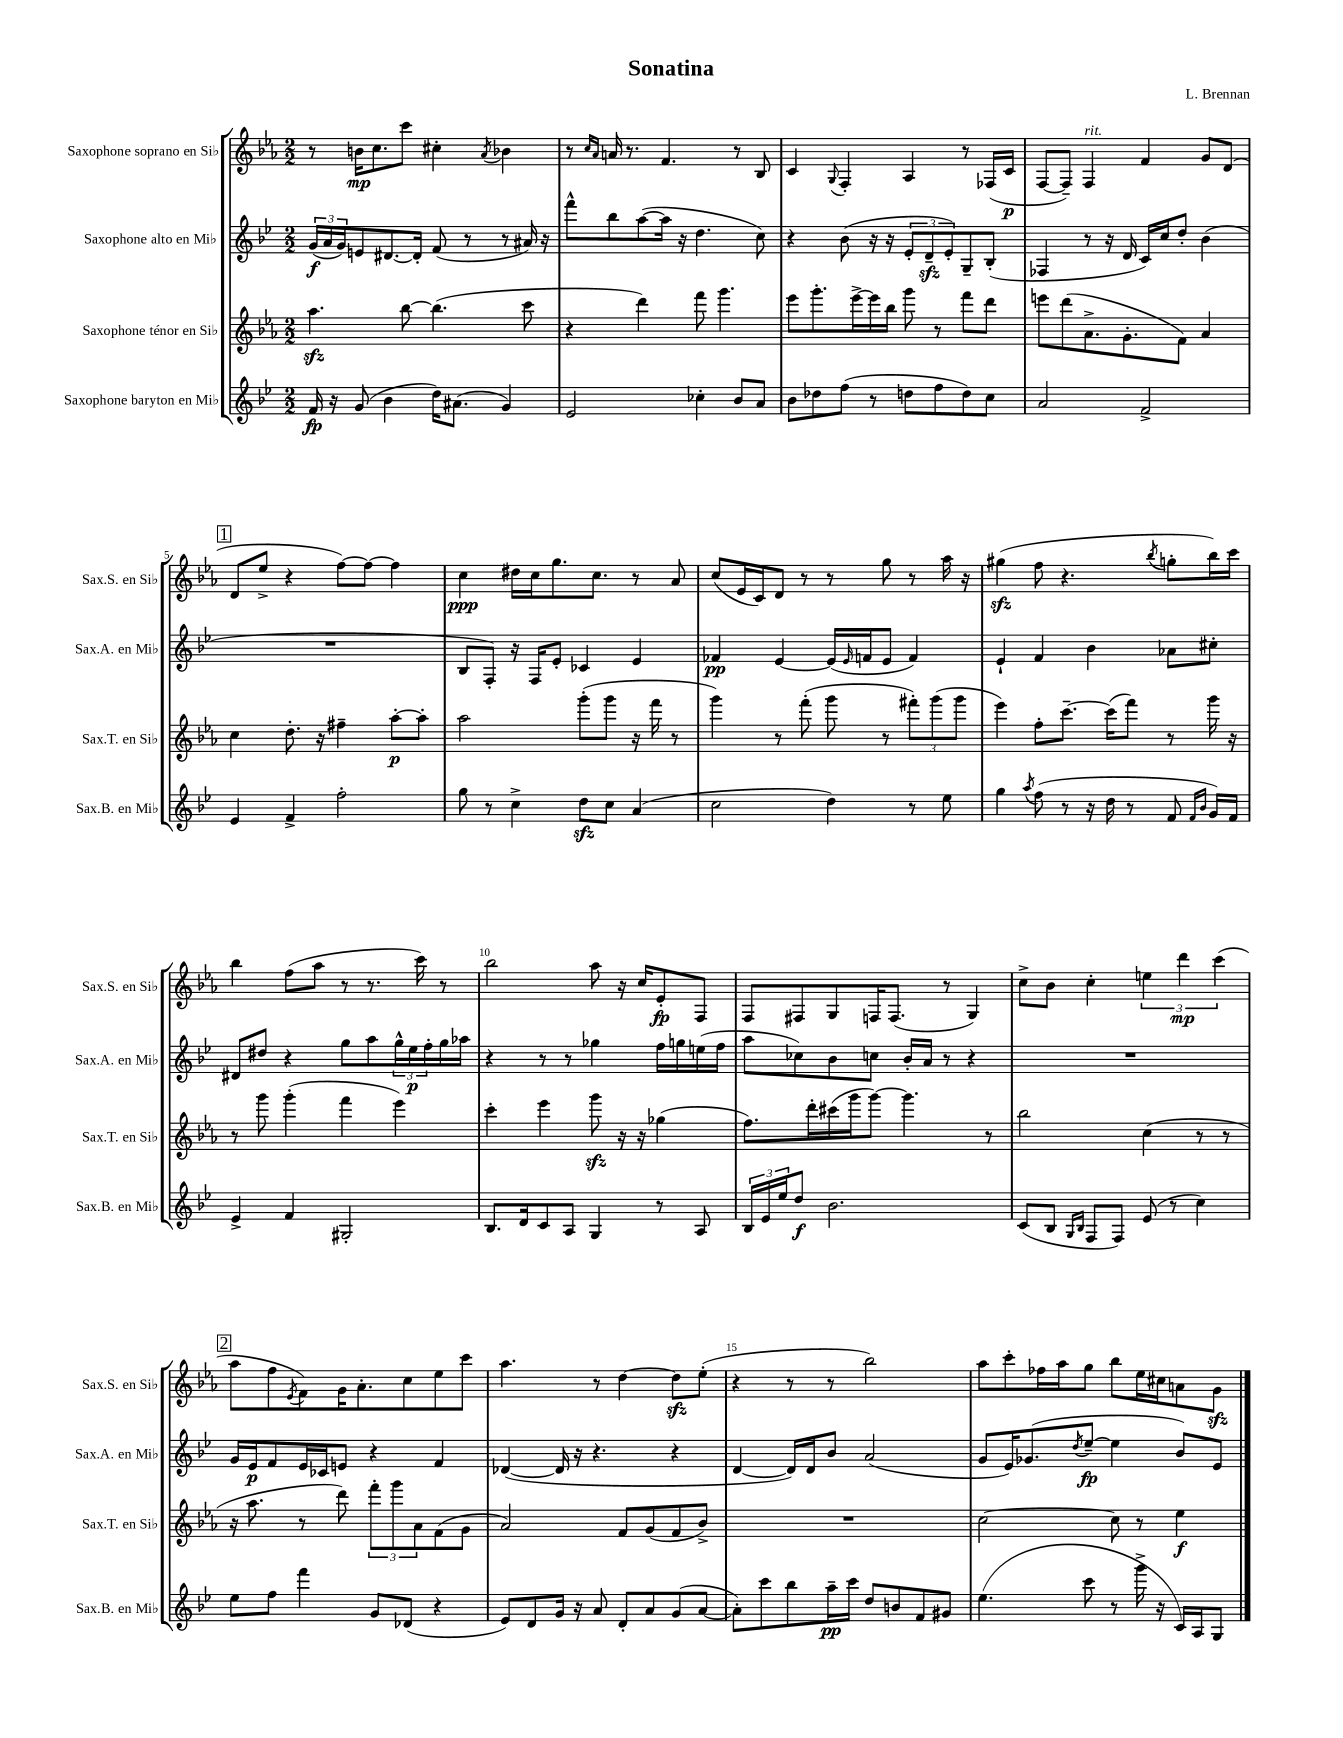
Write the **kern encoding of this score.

**kern	**dynam	**kern	**dynam	**kern	**dynam	**kern	**dynam
*part4	*part4	*part3	*part3	*part2	*part2	*part1	*part1
*staff4	*staff4	*staff3	*staff3	*staff2	*staff2	*staff1	*staff1
*I"Saxophone baryton en Mi♭	*	*I"Saxophone ténor en Si♭	*	*I"Saxophone alto en Mi♭	*	*I"Saxophone soprano en Si♭	*
*I'Sax.B. en Mi♭	*	*I'Sax.T. en Si♭	*	*I'Sax.A. en Mi♭	*	*I'Sax.S. en Si♭	*
*clefG2	*	*clefG2	*	*clefG2	*	*clefG2	*
*k[b-e-]	*	*k[b-e-a-]	*	*k[b-e-]	*	*k[b-e-a-]	*
*M2/2	*	*M2/2	*	*M2/2	*	*M2/2	*
=1	=1	=1	=1	=1	=1	=1	=1
16f/	fp	4.aa-zz\	.	(24g/LL	f	8r	.
.	.	.	.	24a/	.	.	.
16r	.	.	.	.	.	.	.
.	.	.	.	24g/J)	.	.	.
(8g/	.	.	.	8en/	.	16bn\KL	mp
.	.	.	.	.	.	8.cc\	.
4b-\	.	.	.	[8.d#X/	.	.	.
.	.	[8bb-\	.	.	.	8ccc\J	.
.	.	.	.	16d#'/Jk]	.	.	.
16dd\KL)	.	(4.bb-\]	.	(8f/	.	4cc#X'\	.
(8.a#X\J	.	.	.	.	.	.	.
.	.	.	.	8r	.	.	.
.	.	.	.	.	.	8qa-/	.
4g/)	.	.	.	8r	.	4b-X\	.
.	.	8ccc\	.	16a#X/)	.	.	.
.	.	.	.	16r	.	.	.
=2	=2	=2	=2	=2	=2	=2	=2
2e-/	.	4r	.	8fff^^\L	.	8r	.
.	.	.	.	.	.	16qqcc/LL	.
.	.	.	.	.	.	16qqa-/JJ	.
.	.	.	.	8bb-\	.	16an/	.
.	.	.	.	.	.	8.r	.
.	.	4ddd\)	.	([8aa\	.	.	.
.	.	.	.	16aa\Jk]	.	4.f/	.
.	.	.	.	16r	.	.	.
4cc-X'\	.	8fff\	.	4.dd\	.	.	.
.	.	4.ggg\	.	.	.	.	.
8b-/L	.	.	.	.	.	8r	.
8a/J	.	.	.	8cc\)	.	8B-/	.
=3	=3	=3	=3	=3	=3	=3	=3
8b-\L	.	8eee-\L	.	4r	.	4c/	.
8dd-X\	.	8.ggg'\	.	.	.	.	.
.	.	.	.	.	.	8qqG/	.
(8ff\J	.	.	.	(8b-\	.	4F'/	.
.	.	[16eee-^\L	.	.	.	.	.
8r	.	16eee-\]	.	16r	.	.	.
.	.	16bb-\JJ	.	16r	.	.	.
8ddn\L	.	8ggg\	.	12e-'/L	.	4A-/	.
.	.	.	.	12dzz~/	.	.	.
8ff\	.	8r	.	.	.	.	.
.	.	.	.	12e-'/)	.	.	.
8dd\)	.	8fff\L	.	8G~/	.	8r	.
8cc\J	.	8ddd\J	.	(8B-'/J	.	(16F-X/LL	.
.	.	.	.	.	.	16c/JJ	p
=4	=4	=4	=4	=4	=4	=4	=4
2a/	.	8eeen\L	.	4F-X/	.	[8F/L	.
.	.	(8ddd\	.	.	.	8F~/J])	.
!	!	!	!	!	!	!LO:TX:a:i:t=rit.	!
.	.	8.a-^\	.	8r	.	4F/	.
.	.	.	.	16r	.	.	.
.	.	8.g'\	.	16d/	.	.	.
2f^/	.	.	.	16c/LL)	.	4f/	.
.	.	.	.	16cc/J	.	.	.
.	.	8f\J)	.	8dd'/J	.	.	.
.	.	4a-/	.	(4b-\	.	8g/L	.
.	.	.	.	.	.	(8d/J	.
!!LO:LB:g=z
!!LO:REH:place=s1:t=1
=5	=5	=5	=5	=5	=5	=5	=5
4e-/	.	4cc\	.	1r	.	8d/L	.
.	.	.	.	.	.	8ee-^/J	.
4f^/	.	8.dd'\	.	.	.	4r	.
.	.	16r	.	.	.	.	.
2ff'\	.	4ff#X~\	.	.	.	[8ff\L)	.
.	.	.	.	.	.	8ff\J_	.
.	.	[8aa-'\L	p	.	.	4ff\]	.
.	.	8aa-'\J]	.	.	.	.	.
=6	=6	=6	=6	=6	=6	=6	=6
8gg\	.	2aa-\	.	8B-/L	.	4cc\	ppp
8r	.	.	.	8F'/J)	.	.	.
4cc^\	.	.	.	16r	.	16dd#X\LL	.
.	.	.	.	16F/KL	.	16cc\J	.
.	.	.	.	8e-'/J	.	8.gg\	.
8ddzz\L	.	(8ggg'\L	.	4c-X/	.	.	.
.	.	.	.	.	.	8.cc\J	.
8cc\J	.	8ggg\J	.	.	.	.	.
(4a/	.	16r	.	4e-/	.	8r	.
.	.	16fff\	.	.	.	.	.
.	.	8r	.	.	.	8a-/	.
=7	=7	=7	=7	=7	=7	=7	=7
2cc\	.	4ggg\)	.	4f-X/	pp	(8cc/L	.
.	.	.	.	.	.	16e-/L	.
.	.	.	.	.	.	16c/J)	.
.	.	8r	.	[4e-/	.	8d/J	.
.	.	(8fff'\	.	.	.	8r	.
4dd\)	.	8ggg\	.	(16e-/LL]	.	8r	.
.	.	.	.	16qqe-/	.	.	.
.	.	.	.	16fn/J	.	.	.
.	.	8r	.	8e-/J	.	8gg\	.
8r	.	12fff#X'\L)	.	4f/)	.	8r	.
.	.	(12ggg\	.	.	.	.	.
8ee-\	.	.	.	.	.	16aa-\	.
.	.	12ggg\J	.	.	.	.	.
.	.	.	.	.	.	16r	.
=8	=8	=8	=8	=8	=8	=8	=8
4gg\	.	4eee-\)	.	4e-`/	.	(4gg#Xzz\	.
8qaa/	.	.	.	.	.	.	.
(8ff\	.	8ff'\L	.	4f/	.	8ff\	.
8r	.	[8.ccc~\J	.	.	.	4.r	.
16r	.	.	.	4b-\	.	.	.
16dd\	.	(16ccc\KL]	.	.	.	.	.
8r	.	8fff\J)	.	.	.	.	.
.	.	.	.	.	.	8qbb-/	.
8f/	.	8r	.	8a-X\L	.	8ggn'\L	.
16qqf/LL	.	.	.	.	.	.	.
16qqb-/JJ	.	.	.	.	.	.	.
16g/LL)	.	16ggg\	.	8cc#X'\J	.	16bb-\L)	.
16f/JJ	.	16r	.	.	.	16ccc\JJ	.
!!LO:LB:g=z
=9	=9	=9	=9	=9	=9	=9	=9
4e-^/	.	8r	.	8d#X/L	.	4bb-\	.
.	.	8ggg\	.	8dd#X/J	.	.	.
4f/	.	(4ggg'\	.	4r	.	(8ff\L	.
.	.	.	.	.	.	8aa-\J	.
2G#X'/	.	4fff\	.	8gg\L	.	8r	.
.	.	.	.	8aa\	.	8.r	.
.	.	4eee-\)	.	24gg^^\L	.	.	.
.	.	.	.	24ee-\	p	.	.
.	.	.	.	.	.	16ccc\)	.
.	.	.	.	24ff'\	.	.	.
.	.	.	.	16gg\	.	8r	.
.	.	.	.	16aa-X\JJ	.	.	.
=10	=10	=10	=10	=10	=10	=10	=10
8.B-/L	.	4ccc'\	.	4r	.	2bb-\	.
16d/k	.	.	.	.	.	.	.
8c/	.	4eee-\	.	8r	.	.	.
8A/J	.	.	.	8r	.	.	.
4G/	.	8gggzz\	.	4gg-X\	.	8aa-\	.
.	.	16r	.	.	.	16r	.
.	.	16r	.	.	.	16cc/KL	.
8r	.	(4gg-X\	.	16ff\LL	.	8e-'/	fp
.	.	.	.	16ggn\	.	.	.
8A/	.	.	.	(16een\	.	8F/J	.
.	.	.	.	16ff\JJ	.	.	.
=11	=11	=11	=11	=11	=11	=11	=11
24B-/LL	.	8.ff\L)	.	8aa\L	.	8F/L	.
24e-/	.	.	.	.	.	.	.
24ee-/J	.	.	.	.	.	.	.
8dd/J	f	.	.	8cc-X\)	.	8F#X/	.
.	.	16ddd'\L	.	.	.	.	.
2.b-\	.	(16ccc#X\	.	8b-\	.	8G/	.
.	.	16ggg\J	.	.	.	.	.
.	.	[8ggg\J)	.	8ccn\J	.	16Fn/K	.
.	.	.	.	.	.	(8.F/J	.
.	.	4.ggg\]	.	16b-'/LL	.	.	.
.	.	.	.	16a/JJ	.	.	.
.	.	.	.	8r	.	8r	.
.	.	.	.	4r	.	4G/)	.
.	.	8r	.	.	.	.	.
=12	=12	=12	=12	=12	=12	=12	=12
(8c/L	.	2bb-\	.	1r	.	8cc^\L	.
8B-/J	.	.	.	.	.	8b-\J	.
16qqG/LL	.	.	.	.	.	.	.
16qqB-/JJ	.	.	.	.	.	.	.
8F/L	.	.	.	.	.	4cc'\	.
8F/J)	.	.	.	.	.	.	.
(8e-/	.	(4cc\	.	.	.	6een\	.
8r	.	.	.	.	.	.	.
.	.	.	.	.	.	6ddd\	mp
4cc\)	.	8r	.	.	.	.	.
.	.	.	.	.	.	(6ccc\	.
.	.	8r	.	.	.	.	.
!!LO:LB:g=z
!!LO:REH:place=s1:t=2
=13	=13	=13	=13	=13	=13	=13	=13
8ee-\L	.	16r	.	16g/LL	.	8aa-\L	.
.	.	8.aa-\	.	16e-/J	p	.	.
8ff\J	.	.	.	8f/	.	8ff\	.
.	.	.	.	.	.	8qe-/	.
4fff\	.	8r	.	16e-/L	.	8f\)	.
.	.	.	.	16c-X/J	.	.	.
.	.	8ddd\)	.	8en/J	.	16g\K	.
.	.	.	.	.	.	8.a-'\	.
8g/L	.	12fff'\L	.	4r	.	.	.
.	.	12ggg\	.	.	.	.	.
(8d-X/J	.	.	.	.	.	8cc\	.
.	.	12a-\	.	.	.	.	.
4r	.	(8f\	.	4f/	.	8ee-\	.
.	.	8g\J	.	.	.	8ccc\J	.
=14	=14	=14	=14	=14	=14	=14	=14
8e-/L)	.	2a-/)	.	([4d-X/	.	4.aa-\	.
8d/	.	.	.	.	.	.	.
16g/Jk	.	.	.	16d-/]	.	.	.
16r	.	.	.	16r	.	.	.
8a/	.	.	.	4.r	.	8r	.
8d'/L	.	8f/L	.	.	.	[4dd\	.
8a/	.	(8g/	.	.	.	.	.
(8g/	.	8f/	.	4r	.	8ddzz\L]	.
[8a/J	.	8b-^/J)	.	.	.	(8ee-'\J	.
=15	=15	=15	=15	=15	=15	=15	=15
8a'\L])	.	1r	.	[4d/	.	4r	.
8ccc\	.	.	.	.	.	.	.
8bb-\	.	.	.	16d/LL])	.	8r	.
.	.	.	.	16d/J	.	.	.
16aa~\L	pp	.	.	8b-/J	.	8r	.
16ccc\JJ	.	.	.	.	.	.	.
8dd/L	.	.	.	(2a/	.	2bb-\)	.
8bn/	.	.	.	.	.	.	.
8f/	.	.	.	.	.	.	.
8g#X/J	.	.	.	.	.	.	.
=16	=16	=16	=16	=16	=16	=16	=16
(4.ee-\	.	[2cc\	.	8g/L	.	8aa-\L	.
.	.	.	.	16e-/K)	.	8ccc'\	.
.	.	.	.	(8.g-X/	.	.	.
.	.	.	.	.	.	16ff-X\L	.
.	.	.	.	.	.	16aa-\J	.
.	.	.	.	8qdd/	.	.	.
8ccc\	.	.	.	[8ee-~/J	fp	8gg\J	.
8r	.	8cc\]	.	4ee-\]	.	8bb-\L	.
16ggg^\	.	8r	.	.	.	16ee-\L	.
16r	.	.	.	.	.	16cc#X\J	.
16c/LL)	.	4ee-\	f	8b-/L)	.	8an\	.
16A/J	.	.	.	.	.	.	.
8G/J	.	.	.	8e-/J	.	8gzz\J	.
==	==	==	==	==	==	==	==
*-	*-	*-	*-	*-	*-	*-	*-
